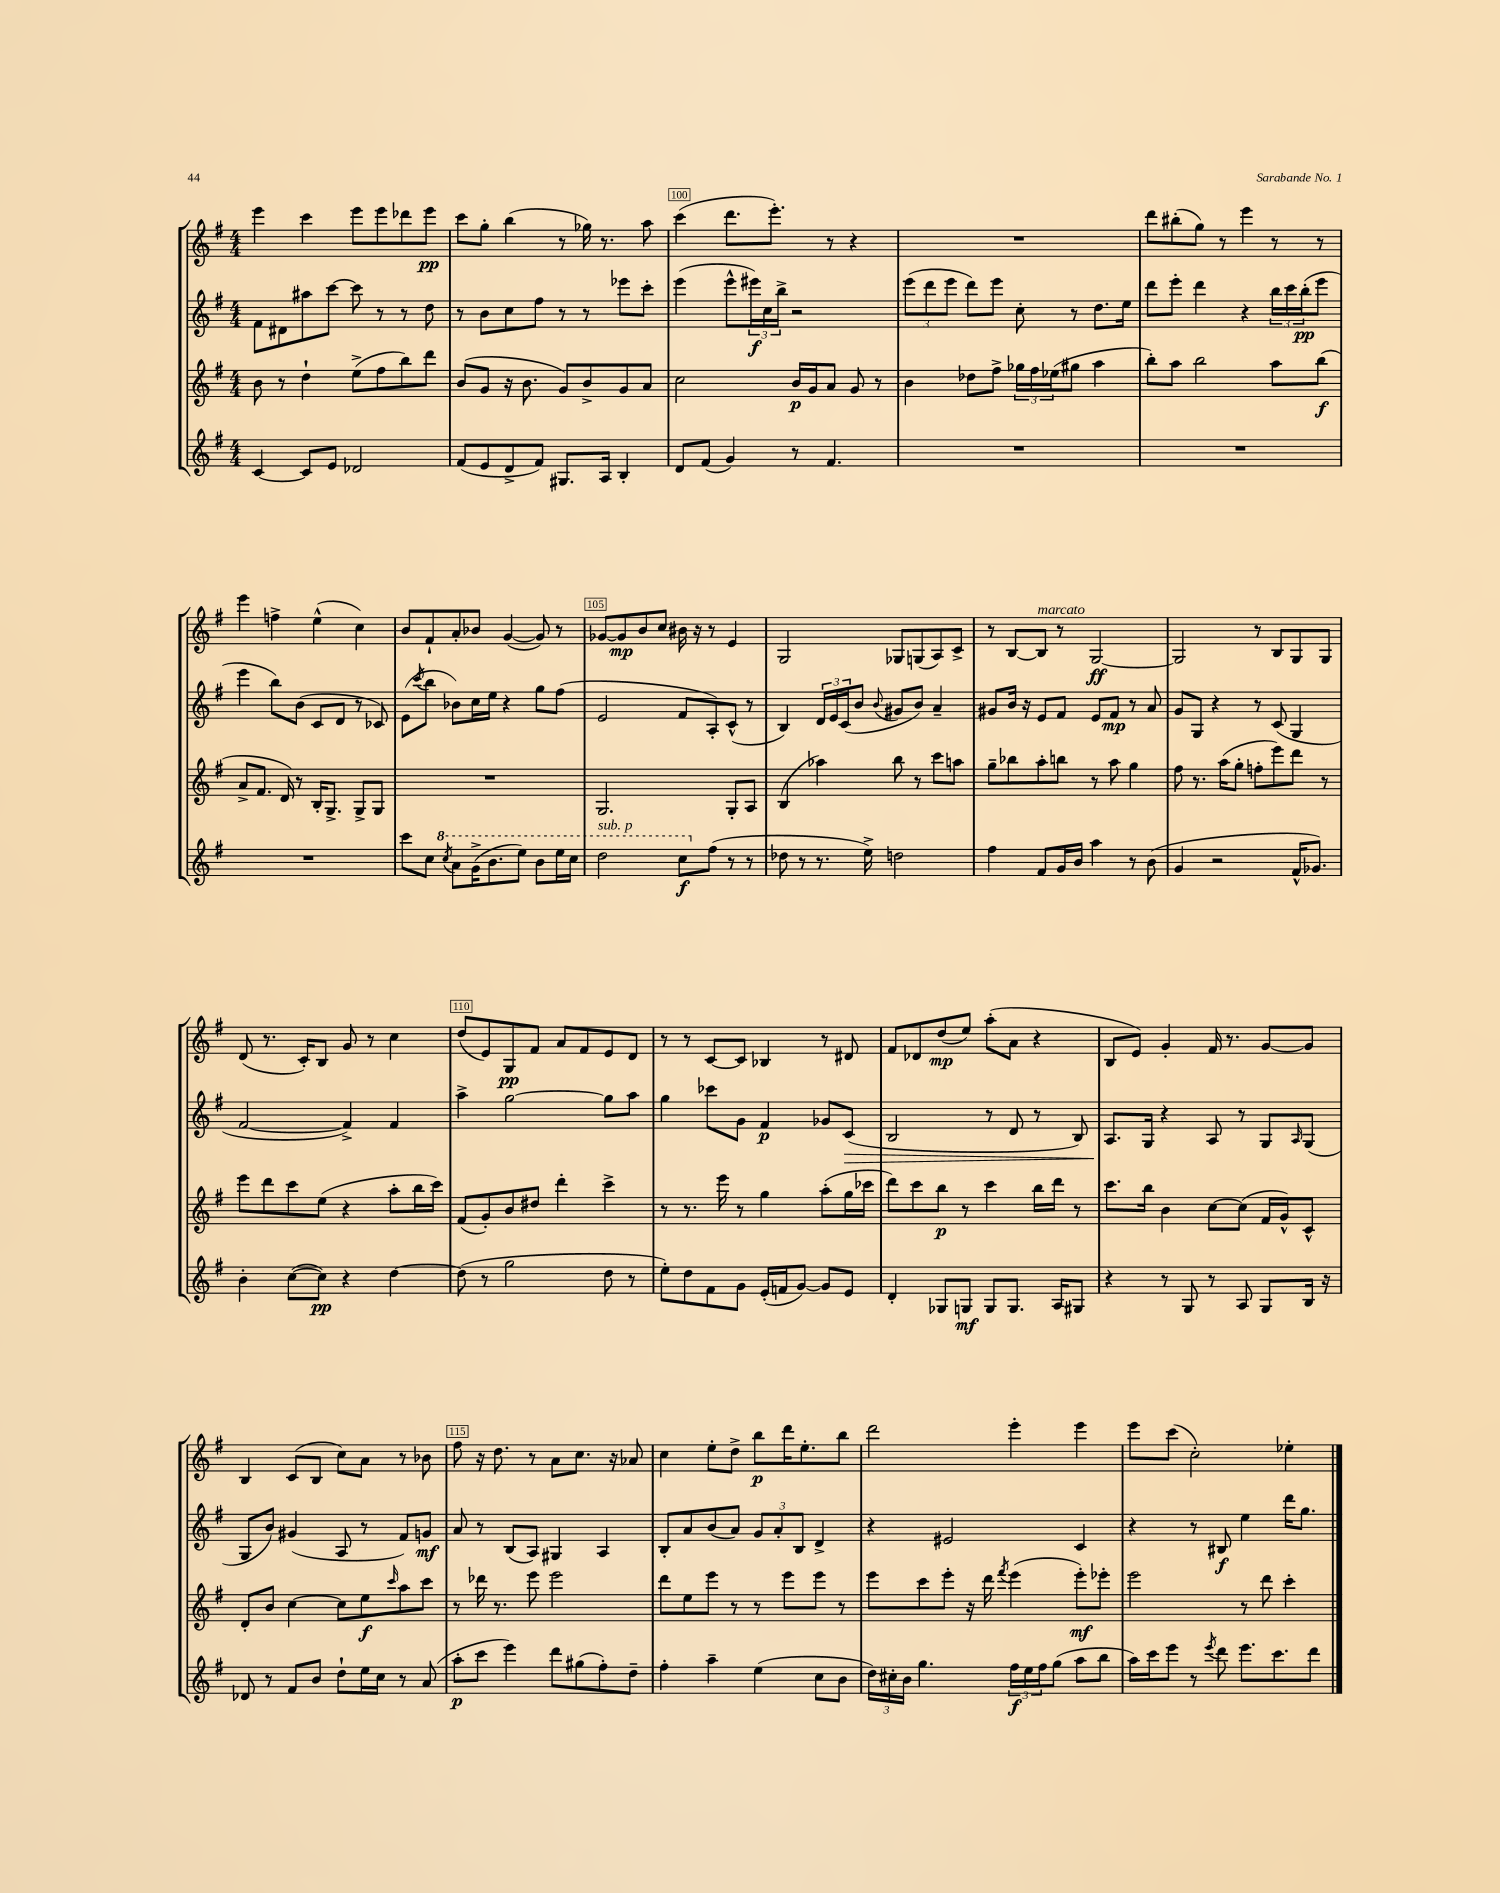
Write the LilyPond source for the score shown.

<<
\new StaffGroup <<
\new Staff = "s0" {
    \clef treble \key g \major \numericTimeSignature \time 4/4
    e'''4 c'''4 e'''8 e'''8 des'''8 e'''8\pp |
    c'''8 g''8-. b''4( r8 ges''16) r8. a''8 |
    c'''4( d'''8. e'''8.-.) r8 r4 |
    R1 |
    d'''8 bis''8-.( g''8) r8 e'''4 r8 r8 |
    e'''4 f''4-> e''4-^( c''4) |
    b'8 fis'8-! a'8-. bes'8 g'4~( g'8) r8 |
    ges'8~ ges'8\mp b'8 c''8 bis'16 r16 r8 e'4 |
    g2 ges8 g8( a8) c'8-> |
    r8 b8~ b8^\markup { \italic "marcato" } r8 g2~\ff |
    g2 r8 b8 g8 g8 |
    d'8( r8. c'16-.) b8 g'8 r8 c''4 |
    d''8( e'8) g8\pp fis'8 a'8 fis'8 e'8 d'8 |
    r8 r8 c'8~ c'8 bes4 r8 dis'8 |
    fis'8 des'8 d''8\mp( e''8) a''8-.( a'8 r4 |
    b8 e'8) g'4-. fis'16 r8. g'8~ g'8 |
    b4 c'8( b8 c''8) a'8 r8 bes'8 |
    fis''8 r16 d''8. r8 a'8 c''8. r16 aes'8 |
    c''4 e''8-. d''8-> b''8\p d'''16 e''8.-. b''8 |
    d'''2 e'''4-. e'''4 |
    e'''8 c'''8( c''2-.) ees''4-. \bar "|." |
}
\new Staff = "s1" {
    \clef treble \key g \major \numericTimeSignature \time 4/4
    fis'8 dis'8 ais''8 c'''8~ c'''8 r8 r8 d''8 |
    r8 b'8 c''8 fis''8 r8 r8 ees'''8 c'''8-. |
    e'''4( e'''8-^ \tuplet 3/2 { eis'''16\f) c''16 b''16-> } r2 |
    \tuplet 3/2 { e'''8( d'''8 e'''8 } d'''8) e'''8 c''8-. r8 d''8. e''16 |
    d'''8 e'''8-. d'''4 r4 \tuplet 3/2 { b''16 c'''16 b''16-.\pp( } e'''8 |
    e'''4 b''8) b'8( c'8 d'8 r8 ces'8) |
    e'8( \acciaccatura { c'''8 } b''8 bes'8) c''16 e''16 r4 g''8 fis''8( |
    e'2 fis'8 a8-.) c'8-^( r8 |
    b4) \tuplet 3/2 { d'16 e'16 c'16( } b'8 \appoggiatura { b'8 } gis'8 b'8) a'4-- |
    gis'8 b'16 r16 e'8 fis'8 e'8 fis'8\mp r8 a'8 |
    g'8 g8 r4 r8 c'8( g4 |
    fis'2~ fis'4->) fis'4 |
    a''4-> g''2~ g''8 a''8 |
    g''4 ces'''8 g'8 fis'4\p ges'8 c'8\>( |
    b2 r8 d'8 r8 b8) |
    a8.\! g16 r4 a8 r8 g8 \grace { a16 } g8( |
    g8 b'8) gis'4( a8 r8 fis'8) g'8\mf |
    a'8 r8 b8( a8) gis4 a4 |
    b8-. a'8 b'8( a'8) \tuplet 3/2 { g'8 a'8-. b8 } d'4-> |
    r4 eis'2 c'4 |
    r4 r8 bis8\f e''4 d'''16 g''8. \bar "|." |
}
\new Staff = "s2" {
    \clef treble \key g \major \numericTimeSignature \time 4/4
    b'8 r8 d''4-! e''8->( fis''8 b''8) d'''8 |
    b'8( g'8 r16 b'8. g'8) b'8-> g'8 a'8 |
    c''2 b'16\p g'16 a'8 g'8 r8 |
    b'4 des''8 fis''8-> \tuplet 3/2 { ges''16 fis''16 ees''16( } gis''8 a''4 |
    b''8-.) a''8 b''2 a''8 b''8\f( |
    a'8-> fis'8. d'16) r8 b16-. g8.-> g8-> g8 |
    R1 |
    g2. g8-. a8 |
    b4( aes''4) b''8 r8 c'''8 a''8 |
    g''8-- bes''8 a''8-. b''8 r8 a''8 g''4 |
    fis''8 r8. a''16( g''8-. f''8-. e'''8) d'''8 r8 |
    e'''8 d'''8 c'''8 e''8( r4 a''8-. b''16 c'''16) |
    fis'8( g'8-.) b'8 dis''8 d'''4-. c'''4-> |
    r8 r8. e'''16 r8 g''4 a''8-.( g''16 ces'''16 |
    d'''8) c'''8 b''8\p r8 c'''4 b''16 d'''16 r8 |
    c'''8. b''16 b'4 c''8~ c''8( fis'16 g'16-^) c'8-^ |
    d'8-. b'8 c''4~ c''8 e''8\f \grace { c'''16 } a''8 c'''8 |
    r8 des'''16 r8. e'''8 e'''2 |
    d'''8 e''8 e'''8 r8 r8 e'''8 e'''8 r8 |
    e'''8 c'''8 e'''8-. r16 d'''16 \acciaccatura { fis'''8 } e'''4( e'''8-.\mf) ees'''8-. |
    e'''2 r8 d'''8 c'''4-. \bar "|." |
}
\new Staff = "s3" {
    \clef treble \key g \major \numericTimeSignature \time 4/4
    c'4~ c'8 e'8 des'2 |
    fis'8( e'8 d'8-> fis'8) gis8. a16 b4-. |
    d'8 fis'8( g'4) r8 fis'4. |
    R1 |
    R1 |
    R1 |
    c'''8 c''8 \ottava #1 \acciaccatura { c'''8 } a''8 g''16->( b''8. e'''8) b''8 e'''16 c'''16 |
    d'''2^\markup { \italic "sub. p" } c'''8\f \ottava #0 fis''8( r8 r8 |
    des''8 r8 r8. e''16->) d''2 |
    fis''4 fis'8 g'16 b'16 a''4 r8 b'8( |
    g'4 r2 fis'16-^ ges'8.) |
    b'4-. c''8~( c''8\pp) r4 d''4~ |
    d''8( r8 g''2 d''8 r8 |
    e''8-.) d''8 fis'8 g'8 e'16-.( f'16 g'8~) g'8 e'8 |
    d'4-. ges8 g8\mf g8 g8. a16 gis8 |
    r4 r8 g8 r8 a8 g8 b16 r16 |
    des'8 r8 fis'8 b'8 d''8-! e''16 c''16 r8 a'8( |
    a''8-.\p c'''8 e'''4) d'''8 gis''8( fis''8-.) d''8-- |
    fis''4-. a''4-- e''4( c''8 b'8 |
    \tuplet 3/2 { d''16) cis''16-. b'16 } g''4. \tuplet 3/2 { fis''16\f e''16 fis''16 } g''8( a''8 b''8 |
    a''16) c'''16 e'''8 r8 \acciaccatura { e'''8 } d'''8 e'''8. c'''8. d'''8 \bar "|." |
}
>>
>>
\layout { \context { \Score currentBarNumber = #98 \override BarNumber.break-visibility = ##(#f #t #t) barNumberVisibility = #(every-nth-bar-number-visible 5) \override BarNumber.stencil = #(make-stencil-boxer 0.1 0.3 ly:text-interface::print) } }
